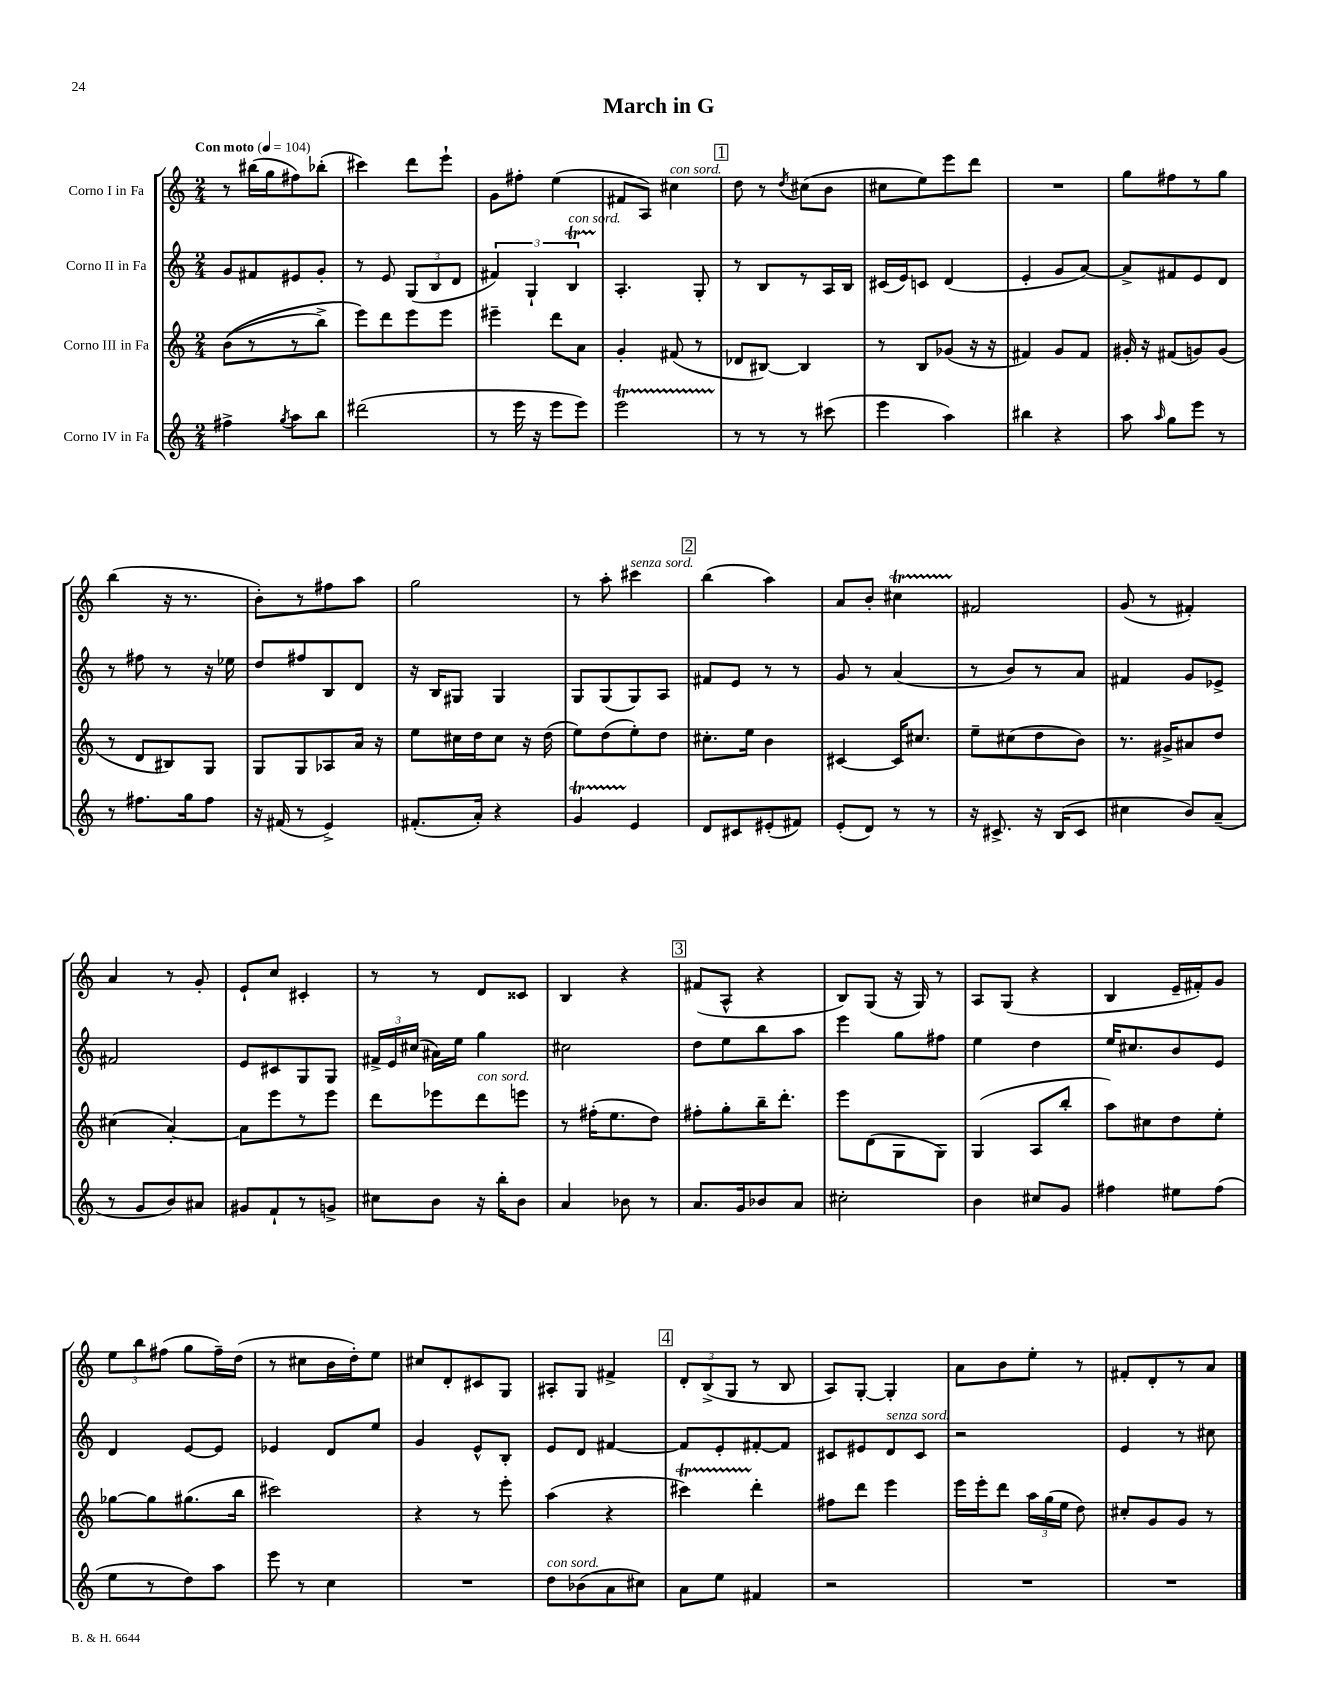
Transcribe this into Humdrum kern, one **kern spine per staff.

**kern	**kern	**kern	**kern
*part4	*part3	*part2	*part1
*staff4	*staff3	*staff2	*staff1
*I"Corno IV in Fa	*I"Corno III in Fa	*I"Corno II in Fa	*I"Corno I in Fa
*clefG2	*clefG2	*clefG2	*clefG2
*k[]	*k[]	*k[]	*k[]
*M2/4	*M2/4	*M2/4	*M2/4
*MM104	*MM104	*MM104	*MM104
=1	=1	=1	=1
!	!	!	!LO:TX:a:B:t=Con moto
4ff#X^\	((8b\L	8g/L	8r
.	8r	8f#X/	(16bb#X\LL
.	.	.	16gg\J
8qgg/	.	.	.
8aa\L	8r	8e#X/	8ff#X\)
8bb\J	8bb^\J)	8g'/J	(8bb-X'\J
=2	=2	=2	=2
(2ddd#X\	8eee\L)	8r	4ccc#X\)
.	8ddd\	8e/	.
.	8eee\	(12G/L	8ddd\L
.	.	12B/	.
.	8eee\J	.	8eee`\J
.	.	12d/J	.
=3	=3	=3	=3
8r	4eee#X~\	6f#X/)	8g\L
16eee\	.	.	8ff#X'\J
.	.	6G`/	.
16r	.	.	.
8eee\L	8ddd\L	.	(4ee\
!	!	!LO:TX:a:i:t=con sord.	!
.	.	6Bt/	.
8eee\J)	8a\J	.	.
=4	=4	=4	=4
2eeet\	4g'/	4.A'/	8f#X/L
.	.	.	8A/J)
!	!	!	!LO:TX:a:i:t=con sord.
.	(8f#X/	.	4cc#X\
.	8r	8G'/	.
!!LO:REH:place=s1:t=1
=5	=5	=5	=5
8r	8d-X/L	8r	8dd\
8r	[8B#X/J)	8B/L	8r
.	.	.	8qdd/
8r	4B#/]	8r	(8cc#X\L
(8ccc#X\	.	16A/L	8b\J
.	.	16B/JJ	.
=6	=6	=6	=6
4eee\	8r	(16c#X/LL	8cc#X\L
.	.	16e/J)	.
.	8B/L	8cn/J	8ee\)
4aa\)	(8g-X/J	(4d/	8eee\
.	16r	.	8ddd\J
.	16r	.	.
=7	=7	=7	=7
4bb#X\	4f#X/)	4e'/	2r
4r	8g/L	8g/L	.
.	8f#/J	[8a/J)	.
=8	=8	=8	=8
8aa\	16g#X'/	8a^/L]	8gg\L
.	16r	.	.
16qqaa/	.	.	.
8gg\L	(8f#X/L	8f#X/	8ff#X\
8eee\J	8gn/)	8e/	8r
8r	(8g/J	8d/J	8gg\J
!!LO:LB:g=z
=9	=9	=9	=9
8r	8r	8r	(4bb\
8.ff#X\L	8d/L	8ff#X\	.
.	8B#X/)	8r	16r
16gg\k	.	.	8.r
8ff#\J	8G/J	16r	.
.	.	16ee-X\	.
=10	=10	=10	=10
16r	8G/L	8dd/L	8b'\L)
(16f#X/	.	.	.
8r	8G/	8ff#X/	8r
4e^/)	8A-X/	8B/	8ff#X\
.	16a/Jk	8d/J	8aa\J
.	16r	.	.
=11	=11	=11	=11
(8.f#X'/L	8ee\L	16r	2gg\
.	.	16B/KL	.
.	16cc#X\L	8G#X/J	.
16a'/Jk)	16dd\J	.	.
4r	8cc#\J	4G#/	.
.	16r	.	.
.	(16dd\	.	.
=12	=12	=12	=12
4gT/	8ee\L)	8G/L	8r
.	(8dd\	(8G/	8aa'\
!	!	!	!LO:TX:a:i:t=senza sord.
4e/	8ee'\)	8G/)	4ccc#X\
.	8dd\J	8A/J	.
!!LO:REH:place=s1:t=2
=13	=13	=13	=13
8d/L	8.cc#X'\L	8f#X/L	(4bb\
8c#X/	.	8e/J	.
.	16ee\Jk	.	.
(8e#X'/	4b\	8r	4aa\)
8f#X/J)	.	8r	.
=14	=14	=14	=14
(8e'/L	[4c#X/	8g/	8a/L
8d/J)	.	8r	8b'/J
8r	16c#/KL]	(4a/	4cc#Xt\
.	8.cc#X/J	.	.
8r	.	.	.
=15	=15	=15	=15
16r	8ee~\L	8r	2f#X/
8.c#X^/	.	.	.
.	(8cc#X\	8b/L)	.
16r	8dd\	8r	.
(16B/KL	.	.	.
8c#/J	8b\J)	8a/J	.
=16	=16	=16	=16
4cc#X\	8.r	4f#X/	(8g/
.	.	.	8r
.	16g#X^/KL	.	.
8b/L)	8a#X/	8g/L	4f#X'/)
(8a~/J	8dd/J	8e-X^/J	.
!!LO:LB:g=z
=17	=17	=17	=17
8r	(4cc#X\	2f#X/	4a/
8g/L	.	.	.
8b/)	[4a'/)	.	8r
8a#X/J	.	.	8g'/
=18	=18	=18	=18
8g#X/L	8a\L]	8e/L	8e`/L
8f`/	8eee\	8c#X/	8cc/J
8r	8r	8G/	4c#X'/
8gn^/J	8eee\J	8G/J	.
=19	=19	=19	=19
8cc#X\L	8ddd\L	24f#X^/LL	8r
.	.	24e/	.
.	.	(24cc#X/JJ	.
8b\J	8eee-X\	16a#X\LL)	8r
.	.	16ee\JJ	.
!	!LO:TX:a:i:t=con sord.	!	!
16r	8ddd\	4gg\	8d/L
16bb'\KL	.	.	.
8b\J	8eeen\J	.	8c##X/J
=20	=20	=20	=20
4a/	8r	2cc#X\	4B/
.	(16ff#X'\KL	.	.
.	8.ee\	.	.
8b-X\	.	.	4r
8r	8dd\J)	.	.
!!LO:REH:place=s1:t=3
=21	=21	=21	=21
8.a/L	8ff#X'\L	8dd\L	(8f#X/L
.	8gg'\	8ee\	8A^^/J
16g/k	.	.	.
8b-X/	16bb~\K	8bb\	4r
.	8.ddd'\J	.	.
8a/J	.	8aa\J	.
=22	=22	=22	=22
2cc#X'\	8eee\L	4eee\	8B/L)
.	(8d\	.	(8G/J
.	8G\	8gg\L	16r
.	.	.	16G/)
.	8G\J)	8ff#X\J	8r
=23	=23	=23	=23
4b\	(4G/	4ee\	8A/L
.	.	.	(8G/J
8cc#X/L	8A/L	4dd\	4r
8g/J	8bb'/J	.	.
=24	=24	=24	=24
4ff#X\	8aa\L)	16ee/KL	4B/
.	.	8.cc#X/	.
.	8cc#X\	.	.
8ee#X\L	8dd\	8b/	16e~/LL
.	.	.	16f#X'/J)
(8ff#\J	8ee'\J	8e/J	8g/J
!!LO:LB:g=z
=25	=25	=25	=25
8ee\L	[8gg-X\L	4d/	12ee\L
.	.	.	12bb\
8r	8gg-\]	.	.
.	.	.	(12ff#X\J
8dd\)	(8.gg#X\	[8e/L	8gg\L
8aa\J	.	8e/J]	16ff#~\L)
.	16bb\Jk	.	(16dd\JJ
=26	=26	=26	=26
8eee\	2ccc#X\)	4e-X/	8r
8r	.	.	8cc#X\L
4cc\	.	8d/L	16b\L
.	.	.	16dd'\J)
.	.	8ee/J	8ee\J
=27	=27	=27	=27
2r	4r	4g/	8cc#X/L
.	.	.	8d'/
.	8r	8e^^/L	8c#X/
.	8eee'\	8B'/J	8G/J
=28	=28	=28	=28
!LO:TX:a:i:t=con sord.	!	!	!
8dd\L	(4aa\	8e/L	8A#X'/L
(8b-X\	.	8d/J	8G/J
8a\	4r	[4f#X/	4f#X^/
8cc#X\J)	.	.	.
!!LO:REH:place=s1:t=4
=29	=29	=29	=29
8a\L	4ccc#Xt\)	8f#/L]	12d'/L
.	.	.	(12B^/
8ee\J	.	8e'/	.
.	.	.	12G/J
4f#X/	4ddd'\	[8f#X'/	8r
.	.	8f#/J]	8B/
=30	=30	=30	=30
2r	8ff#X\L	8c#X/L	8A/L)
.	8ddd\J	8e#X/	[8G'/J
!	!	!LO:TX:a:i:t=senza sord.	!
.	4eee\	8d/	4G'/]
.	.	8c#/J	.
=31	=31	=31	=31
2r	16eee\LL	2r	8a\L
.	16eee'\J	.	.
.	8ddd\J	.	8b\
.	24aa\LL	.	8ee'\J
.	(24gg\	.	.
.	24ee\JJ	.	.
.	8dd\)	.	8r
=32	=32	=32	=32
2r	8cc#X'/L	4e/	8f#X'/L
.	8g/	.	8d'/
.	8g/J	8r	8r
.	8r	8cc#X\	8a/J
==	==	==	==
*-	*-	*-	*-
